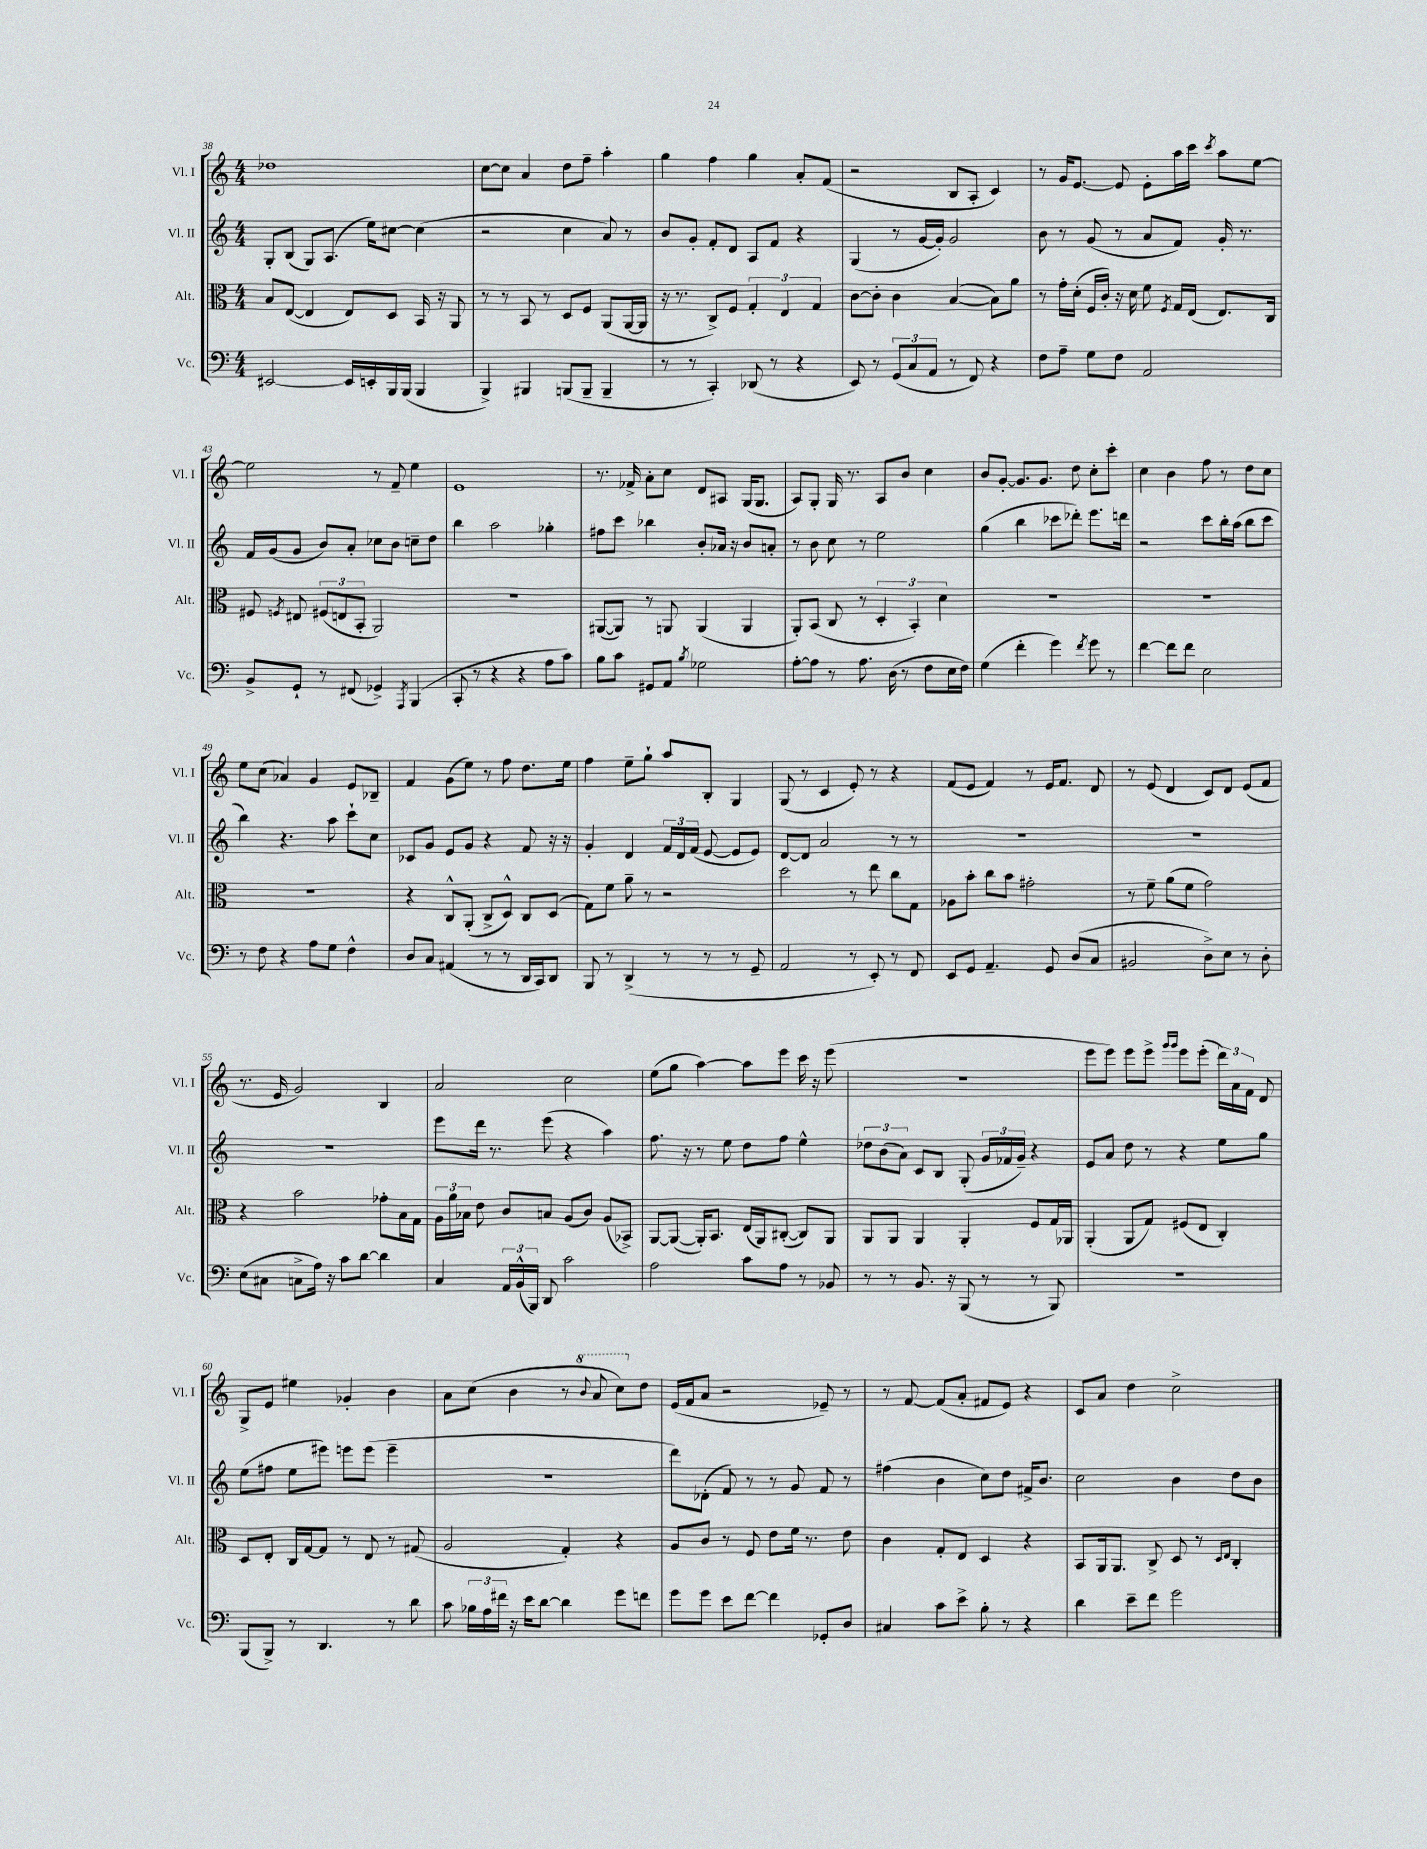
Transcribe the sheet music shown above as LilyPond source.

<<
\new StaffGroup <<
\new Staff = "s0" \with { instrumentName = "Vl. I" shortInstrumentName = "Vl. I" } {
    \clef treble \key c \major \numericTimeSignature \time 4/4
    \autoBeamOff des''1 |
    c''8[~ c''8] a'4 d''8[ f''8]-- a''4-. |
    g''4 f''4 g''4 a'8[-. f'8]( |
    r2 b8[ a8]-. c'4) |
    r8 g'16[ e'8.]~ e'8 e'8[-. a''16 c'''16] \acciaccatura { c'''8 } a''8[ e''8]~ |
    e''2 r8 f'8-- e''4 |
    e'1 |
    r8. fes'16-> a'8[-. c''8] d'8[ ais8] g16[( g8.] |
    a8[) g8]-. g16 r8. a8[ b'8] c''4 |
    b'8[ g'8]~-. g'8.[ g'8.] d''8 c''8[-. c'''8]-. |
    c''4 b'4 f''8 r8 d''8[ c''8] |
    e''8[ c''8]( aes'4) g'4 e'8[ bes8]-- |
    f'4 g'8[( e''8]) r8 f''8 d''8.[ e''16] |
    f''4 e''8[-- g''8]-! a''8[ b8]-. g4 |
    g8( r8 c'4 e'8-.) r8 r4 |
    f'8[( e'8] f'4) r8 e'16[ f'8.] d'8 |
    r8 e'8( d'4 c'8[) d'8] e'8[( f'8] |
    r8. e'16 g'2) b4 |
    a'2 c''2 |
    e''8[( g''8] a''4~) a''8[ e'''8] c'''16 r16 e'''8( |
    R1 |
    e'''8[ e'''8]) e'''8[ e'''8]-> \grace { g'''16[ g'''16] } e'''8[ e'''8]-.( \tuplet 3/2 { d'''16[) a'16 f'16] } d'8 |
    g8[-> e'8] eis''4 ges'4-. b'4 |
    a'8[ c''8]( b'4 r8 \ottava #1 \appoggiatura { b''8 } a''8 c'''8[) \ottava #0 d''8] |
    e'16[( f'16 a'8] r2 ees'8--) r8 |
    r8 f'8~ f'8[( a'8]-. fis'8[ e'8]) r4 |
    c'8[ a'8] d''4 c''2-> \bar "|." |
}
\new Staff = "s1" \with { instrumentName = "Vl. II" shortInstrumentName = "Vl. II" } {
    \clef treble \key c \major \numericTimeSignature \time 4/4
    \autoBeamOff g8[-. b8]( g8[) a8.]( e''16[) cis''8]~ cis''4( |
    r2 c''4 a'8) r8 |
    b'8[ g'8]-. f'8[-. d'8] a8[ f'8] r4 |
    g4( r8 g'16[~ g'16]-.) g'2 |
    b'8 r8 g'8( r8 a'8[ f'8]) g'16-. r8. |
    f'16[ g'16( g'8] b'8[) a'8]-. ces''8[ b'8] c''8[-- d''8] |
    b''4 a''2 ges''4-. |
    fis''8[ c'''8] bes''4 b'8[-. aes'16] r16 b'8[ a'8]-. |
    r8 b'8 c''8 r8 e''2 |
    g''4( b''4 ces'''8[ des'''8]-.) e'''8.[ d'''16] |
    r2 c'''8[ b''16-. a''16]( b''8[ c'''8] |
    b''4) r4. a''8 c'''8[-! c''8] |
    ces'8[ g'8] e'8[ g'8] r4 f'8 r16 r16 |
    g'4-. d'4 \tuplet 3/2 { f'16[ d'16 f'16]( } e'8~ e'8[ e'8]) |
    d'8[~ d'8] a'2 r8 r8 |
    R1 |
    R1 |
    R1 |
    e'''8[ d'''16] r8. e'''8( r4 a''4) |
    f''8. r16 r8 e''8 d''8[ f''8] e''4-^ |
    \tuplet 3/2 { des''8[ b'8( a'8]) } c'8[ b8] g8-.( \tuplet 3/2 { g'16[ fes'16 g'16]--) } r4 |
    e'8[ a'8] d''8 r8 r4 e''8[ g''8] |
    e''8[( fis''8] e''8[ eis'''8]) e'''8[ e'''8]( e'''4-- |
    R1 |
    d'''8[) des'8]-.( f'8) r8 r8 g'8 f'8 r8 |
    fis''4( b'4 c''8[) d''8] fis'16[-> b'8.] |
    c''2 b'4 d''8[ b'8] \bar "|." |
}
\new Staff = "s2" \with { instrumentName = "Alt." shortInstrumentName = "Alt." } {
    \clef alto \key c \major \numericTimeSignature \time 4/4
    \autoBeamOff b8[ e8]~( e4 e8[) d8] b,16 r16 a,8 |
    r8 r8 b,8 r8 d8[ f8] a,8[( a,16~ a,16] |
    r16 r8. c8[->) f8] \tuplet 3/2 { g4-. e4 g4 } |
    c'8[~ c'8]-. c'4 b4~( b8[) a'8] |
    r8 g'16[-. d'16]-.( f16[ c'16]-.) r16 d'16 f'8 \acciaccatura { f8 } g16[ e16]( e8.[) c16] |
    fis8 \acciaccatura { f8 } eis8 \tuplet 3/2 { fis8[( e8 b,8]-. } a,2) |
    R1 |
    ais,8[~( ais,8]) r8 a,8 a,4( a,4 |
    a,8[-.) b,8]( c8 r8 \tuplet 3/2 { d4-. b,4-.) d'4 } |
    R1 |
    R1 |
    R1 |
    r4 c8[-^ a,8]-.( c8[-> d8]-^) c8[ d8]( |
    g8[) f'8] a'8-- r8 r2 |
    d''2 r8 e''8 c''8[ g8] |
    aes8[ b'8]-. c''8[ b'8] gis'2-. |
    r8 f'8-- a'8[( f'8] g'2) |
    r4 b'2 ges'8[-. b16 g16] |
    \tuplet 3/2 { a16[ a'16 bes16] } e'8 c'8[ b8] a8[( c'8]) a8[( bes,8]->) |
    a,8[~ a,8]~( a,16[-.) b,8.] e16[( a,16) cis8]~-.( cis8[) a,8] |
    a,8[ a,8] a,4 a,4-. f8[ g16 aes,16] |
    a,4-.( a,8[ g8]) fis8[( e8] c4-.) |
    d8[ e8]-. c16[ g16~ g8] r8 e8 r8 gis8( |
    a2 g4-.) r4 |
    a8[ c'8] r8 f8 e'8[ f'16] r8. e'8 |
    c'4 g8[-. e8] d4 r4 |
    b,8[ a,16 a,8.] c8-> d8 r8 \grace { d16[ e16] } c4-. \bar "|." |
}
\new Staff = "s3" \with { instrumentName = "Vc." shortInstrumentName = "Vc." } {
    \clef bass \key c \major \numericTimeSignature \time 4/4
    \autoBeamOff eis,2~ eis,16[ e,16-. b,,16 b,,16]( b,,4 |
    b,,4->) bis,,4 b,,8[( b,,8]-- b,,4-- |
    r8 r8 c,4-.) des,8( r8 r4 |
    e,8) r8 \tuplet 3/2 { g,8[( c8 a,8] } r8 f,8) r4 |
    f8[ a8]-- g8[ f8] a,2 |
    b,8[-> g,8]-! r8 fis,8( ges,4->) \acciaccatura { a,,8 } b,,4( |
    c,8-. r8 r4 r4 a8[ c'8]) |
    b8[ c'8] gis,8[ a,8] \acciaccatura { b8 } ges2 |
    a8[~-. a8] r8 a8. d16( r8 f8[ e16 f16]) |
    g4( f'4-. g'4) \acciaccatura { f'8 } g'8 r8 |
    f'4~ f'8[ f'8] e2 |
    r8 f8 r4 a8[ g8] f4-^ |
    d8[ c8] ais,4( r8 r8 d,16[ c,16) d,8] |
    b,,8 r8 d,4->( r8 r8 r8 g,8-- |
    a,2 r8 e,8-.) r8 f,8 |
    e,8[ g,8] a,4.-- g,8 d8[( c8] |
    bis,2 d8[->) e8] r8 d8-. |
    e8[( cis8] c8[-> a16]) r16 c'8[ d'8]~ d'4 |
    c4 \tuplet 3/2 { a,16[ b,16-^( b,,16]) } d,8 c'2 |
    a2 c'8[ a8] r8 bes,8 |
    r8 r8 b,8. r16 b,,8( r8 r8 b,,8) |
    R1 |
    b,,8[( b,,8]->) r8 d,4. r8 d'8 |
    c'8 \tuplet 3/2 { bes16[ a16 fis'16] } r16 e'16[ d'8]~ d'4 g'8[ f'8] |
    g'8[ g'8] e'8[ f'8]~ f'4 ges,8[-. d8] |
    cis4 c'8[ e'8]-> b8-. r8 r4 |
    d'4 e'8[-- f'8] g'2 \bar "|." |
}
>>
>>
\layout { \context { \Score currentBarNumber = #38 } }
